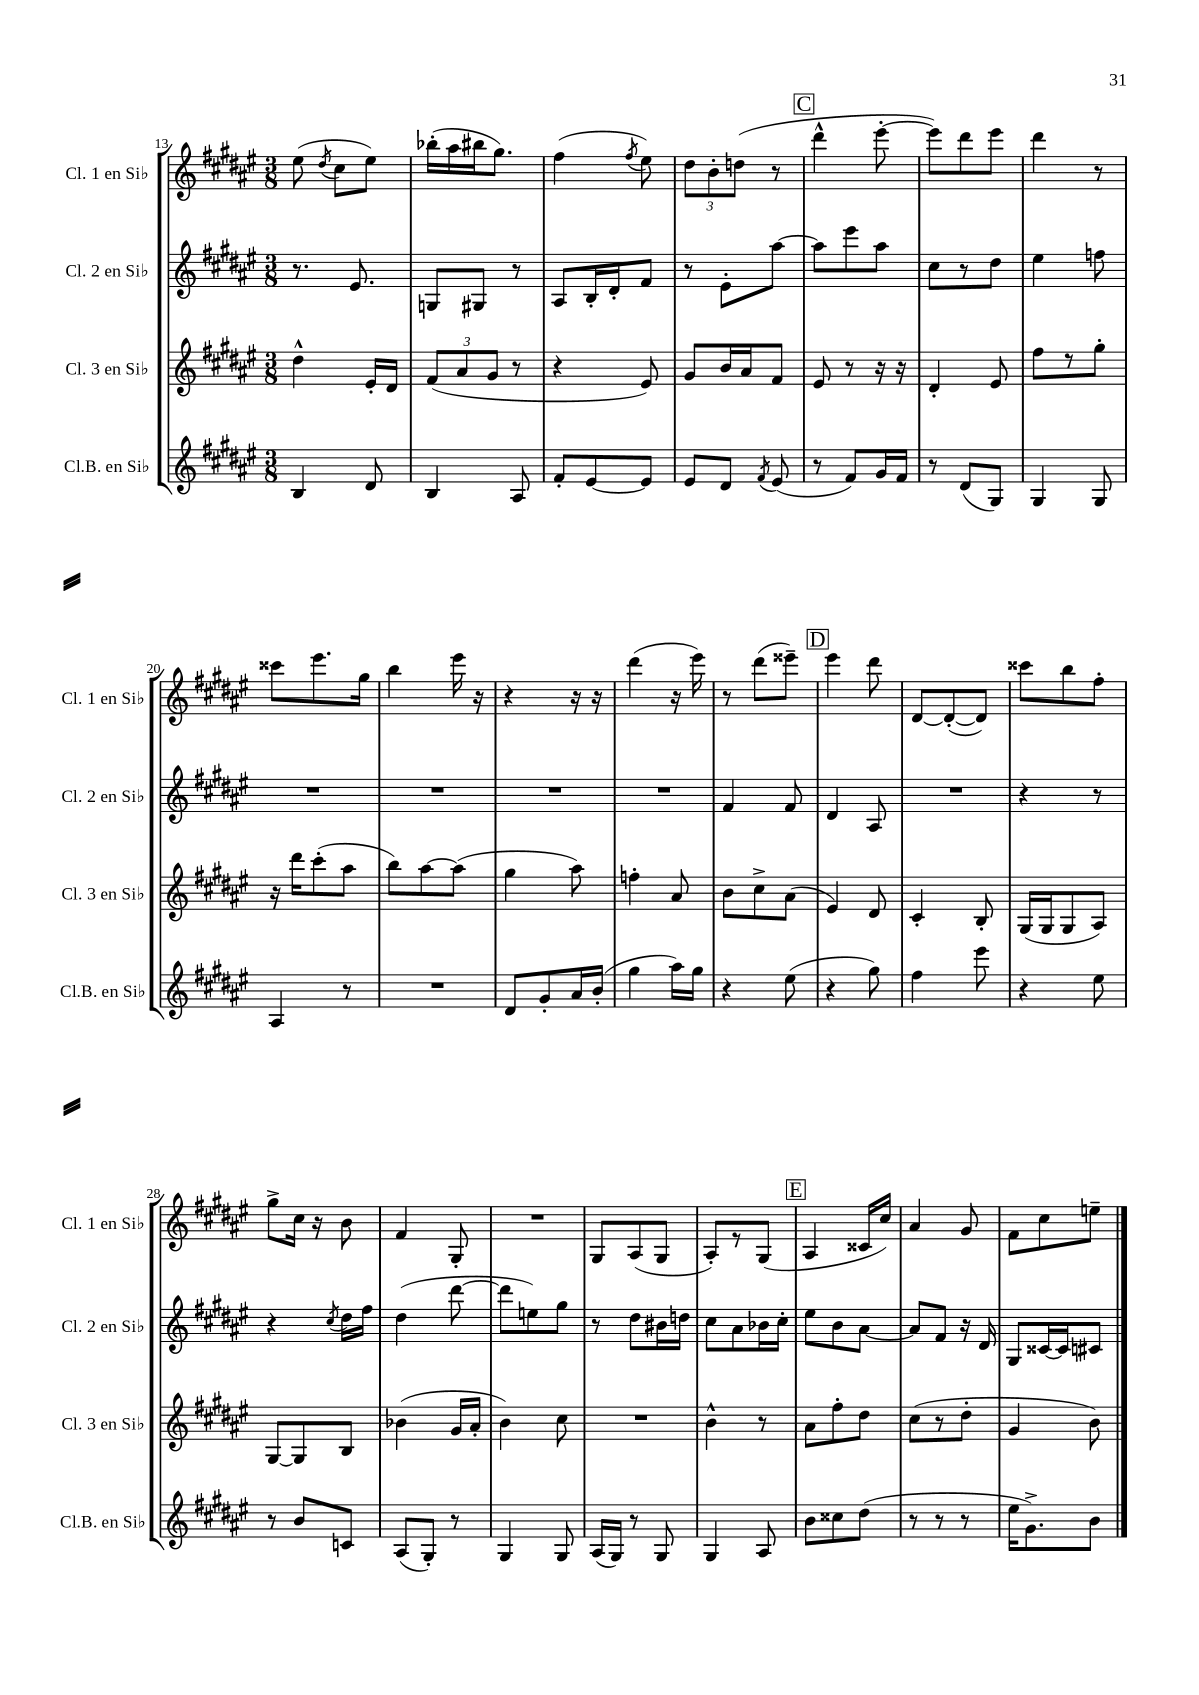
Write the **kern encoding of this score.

**kern	**kern	**kern	**kern
*staff4	*staff3	*staff2	*staff1
*clefG2	*clefG2	*clefG2	*clefG2
*k[f#c#g#d#a#e#]	*k[f#c#g#d#a#e#]	*k[f#c#g#d#a#e#]	*k[f#c#g#d#a#e#]
*M3/8	*M3/8	*M3/8	*M3/8
4B	4dd#^^	8.r	(8ee#
.	.	.	8qdd#
.	.	.	8cc#
.	.	8.e#	.
8d#	16e#'	.	8ee#)
.	16d#	.	.
=	=	=	=
4B	(12f#	8G	(16bb-'
.	.	.	16aa#
.	12a#	.	.
.	.	8G#	16bb#
.	12g#	.	.
.	.	.	8.gg#)
8A#	8r	8r	.
=	=	=	=
8f#'	4r	8A#	(4ff#
[8e#	.	16B'	.
.	.	16d#'	.
.	.	.	8qff#
8e#]	8e#)	8f#	8ee#)
=	=	=	=
8e#	8g#	8r	12dd#
.	.	.	12b'
8d#	16b	8e#'	.
.	.	.	(12dd
.	16a#	.	.
8qf#	.	.	.
(8e#	8f#	[8aa#	8r
=	=	=	=
8r	8e#	8aa#]	4ddd#^^
8f#)	8r	8eee#	.
16g#	16r	8aa#	[8eee#'
16f#	16r	.	.
=	=	=	=
8r	4d#'	8cc#	8eee#])
(8d#	.	8r	8ddd#
8G#)	8e#	8dd#	8eee#
=	=	=	=
4G#	8ff#	4ee#	4ddd#
.	8r	.	.
8G#	8gg#'	8ff	8r
=	=	=	=
4A#	16r	4.r	8ccc##
.	16ddd#	.	.
.	(8ccc#'	.	8.eee#
8r	8aa#	.	.
.	.	.	16gg#
=	=	=	=
4.r	8bb)	4.r	4bb
.	[8aa#	.	.
.	(8aa#]	.	16eee#
.	.	.	16r
=	=	=	=
8d#	4gg#	4.r	4r
8g#'	.	.	.
16a#	8aa#)	.	16r
(16b'	.	.	16r
=	=	=	=
4gg#	4ff'	4.r	(4ddd#
16aa#)	8a#	.	16r
16gg#	.	.	16eee#)
=	=	=	=
4r	8b	4f#	8r
.	8cc#^	.	(8ddd#
(8ee#	(8a#	8f#	8eee##~)
=	=	=	=
4r	4e#)	4d#	4eee#
8gg#)	8d#	8A#	8ddd#
=	=	=	=
4ff#	4c#'	4.r	[8d#
.	.	.	(8d#'_
8eee#	8B'	.	8d#])
=	=	=	=
4r	(16G#	4r	8ccc##
.	16G#	.	.
.	8G#	.	8bb
8ee#	8A#)	8r	8ff#'
=	=	=	=
8r	[8G#	4r	8gg#^
8b	8G#]	.	16cc#
.	.	.	16r
.	.	8qcc#	.
8c	8B	16dd#	8b
.	.	16ff#	.
=	=	=	=
(8A#	(4b-	(4dd#	4f#
8G#')	.	.	.
8r	16g#	[8ddd#	8G#'
.	16a#'	.	.
=	=	=	=
4G#	4b)	8ddd#]	4.r
.	.	8ee)	.
8G#	8cc#	8gg#	.
=	=	=	=
(16A#	4.r	8r	8G#
16G#)	.	.	.
8r	.	8dd#	(8A#
8G#	.	16b#	8G#
.	.	16dd	.
=	=	=	=
4G#	4b^^	8cc#	8A#')
.	.	8a#	8r
8A#	8r	16b-	(8G#
.	.	16cc#'	.
=	=	=	=
8b	8a#	8ee#	4A#
8cc##	8ff#'	8b	.
(8dd#	8dd#	[8a#	16c##
.	.	.	16cc#)
=	=	=	=
8r	(8cc#	8a#]	4a#
8r	8r	8f#	.
8r	8dd#'	16r	8g#
.	.	16d#	.
=	=	=	=
16ee#	4g#	8G#	8f#
8.g#^)	.	.	.
.	.	[16c##	8cc#
.	.	16c##]	.
8b	8b)	8c#	8ee~
==	==	==	==
*-	*-	*-	*-
